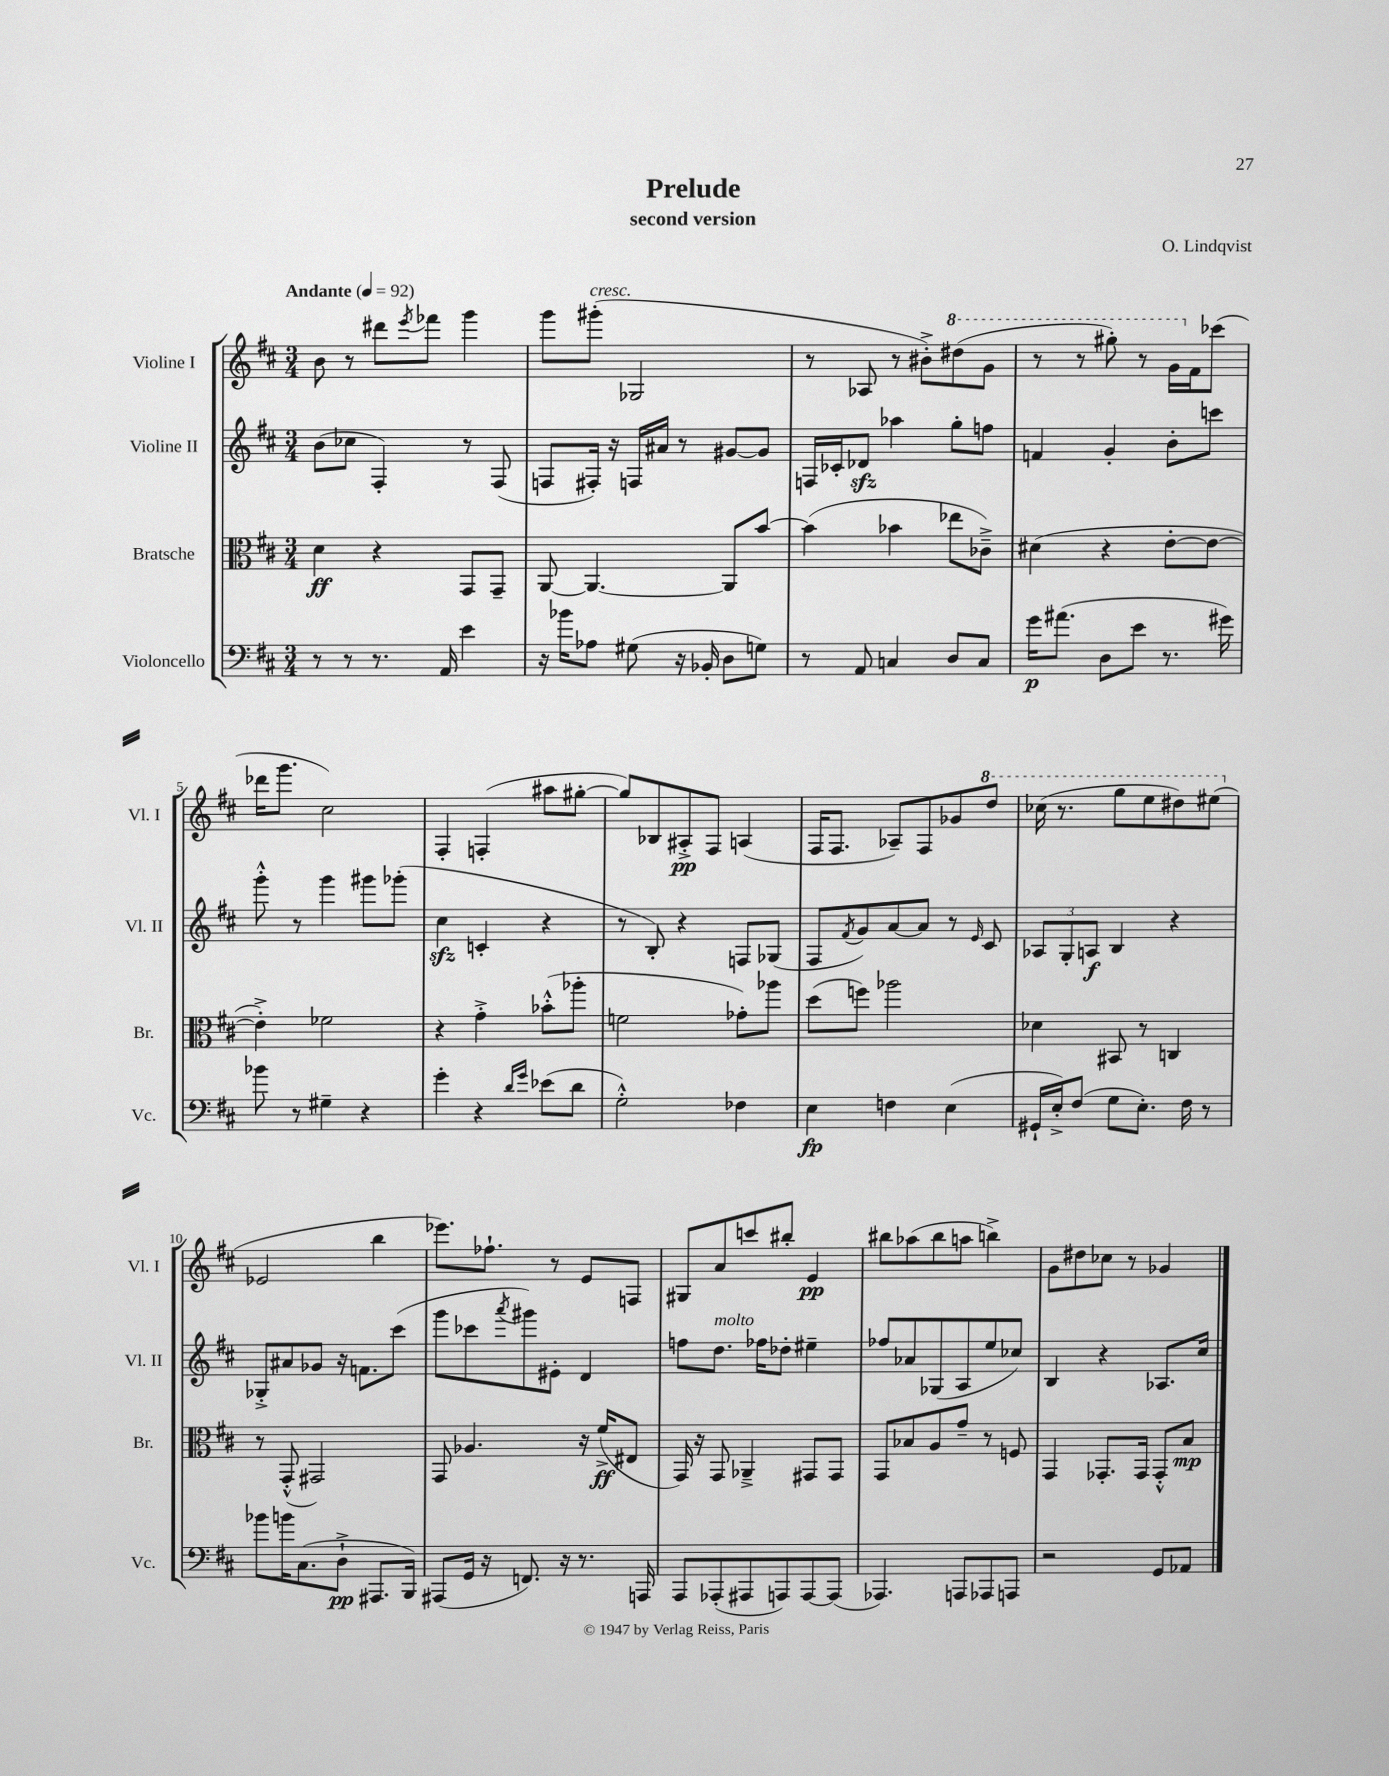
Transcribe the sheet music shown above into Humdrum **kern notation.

**kern	**kern	**kern	**kern
*staff4	*staff3	*staff2	*staff1
*clefF4	*clefC3	*clefG2	*clefG2
*k[f#c#]	*k[f#c#]	*k[f#c#]	*k[f#c#]
*M3/4	*M3/4	*M3/4	*M3/4
*MM92	*MM92	*MM92	*MM92
8r	4d	(8b	8b
8r	.	8cc-	8r
8.r	4r	4F#')	8ddd#
.	.	.	8qeee
.	.	.	8fff-
16AA	.	.	.
4e	8GG	8r	4ggg
.	8GG~	(8F#	.
=	=	=	=
16r	[8AA	8F	8ggg
16b-	.	.	.
8A-	4.AA_	16F#')	(8ggg#'
.	.	16r	.
(8G#	.	16F	2G-
.	.	16a#	.
16r	.	8r	.
16BB-'	.	.	.
8D	8AA]	[8g#	.
8G)	[8b	8g#]	.
=	=	=	=
8r	(4b]	16F	8r
.	.	16c-'	.
8AA	.	8d-	8A-
4C	4b-	4aa-	8r
.	.	.	8b#'^)
8D	8ee-	8gg'	(8ddd#
8C	8c-~^)	8ff	8gg
=	=	=	=
16g	(4d#	4f	8r
(8.a#	.	.	.
.	.	.	8r
8D	4r	4g'	8ggg#')
8e	.	.	8r
8.r	[8e'	8b'	16gg
.	.	.	16f#
.	8e_	8ccc	(8ccc-
16g#)	.	.	.
=	=	=	=
8b-	4e'^])	8ggg'^^	16ddd-
.	.	.	8.ggg
8r	.	8r	.
4G#~	2f-	4ggg	2cc#)
4r	.	8ggg#	.
.	.	(8ggg-'	.
=	=	=	=
4g'	4r	4cc#	4F#'
4r	4g'^	4c'	(4F'
16qqd	.	.	.
16qqg	.	.	.
(8e-	(8b-'^^	4r	8aa#
8d	8aa-'	.	[8gg#'
=	=	=	=
2G'^^)	2f	8r	8gg#])
.	.	8B')	8B-
.	.	4r	8A#'^
.	.	.	8F#
4F-	8g-')	8F	(4A
.	8aa-	(8G-	.
=	=	=	=
4E	(8dd	8F#	16F#
.	.	.	8.F#
.	.	8qf#	.
.	8ff)	8g)	.
4F	2aa-	[8a	8A-~)
.	.	8a]	8F#
(4E	.	8r	8g-
.	.	16qqe	.
.	.	8c#	8ddd
=	=	=	=
16GG#`	4d-	12A-	(16ccc-
16E'^)	.	.	8.r
.	.	12G'	.
(8F#	.	.	.
.	.	12A	.
8G	8BB#	4B	8ggg
8.E')	8r	.	8eee
.	4C	4r	8ddd#)
16F#	.	.	.
8r	.	.	(8eee#
=	=	=	=
8b-	8r	8G-'^	2e-
16b	(8GG'^^	8a#	.
(8.C#	.	.	.
.	2GG#)	8g-	.
8D`^	.	16r	.
.	.	8.f	.
8.AAA#	.	.	4bb
.	.	(8ccc#	.
16BBB)	.	.	.
=	=	=	=
(8AAA#	8GG	8ggg	8.eee-)
16GG	4.A-	8ccc-	.
16r	.	.	8.ff-`
.	.	8qaaa	.
8.FF)	.	8ggg#)	.
.	.	8e#'	8r
16r	.	.	.
8.r	16r	4d	8e
.	(16f#^	.	.
.	8E#	.	8F
16AAA	.	.	.
=	=	=	=
8AAA	16GG)	8ff	8G#
.	16r	.	.
(8AAA-'	8GG	8.dd	8a
8AAA#	4AA-~^	.	8ccc
.	.	16ff-	.
8AAA)	.	8dd-'	8bb#'
[8AAA	8GG#	4ee#~	4e
(8AAA]	8GG#	.	.
=	=	=	=
4.AAA-)	8GG	8ff-	8bb#
.	8B-	8a-	(8aa-
.	8A	(8G-	8bb#
8AAA	8g~	8A	8aa
8AAA-	8r	8ee	4bb^)
8AAA	8F	8cc-)	.
=	=	=	=
2r	4GG	4B	8g
.	.	.	8dd#
.	8.GG-'	4r	8cc-
.	.	.	8r
.	16GG-	.	.
8GG	8GG-'^^	8.A-	4g-
8AA-	8B	.	.
.	.	16cc#	.
==	==	==	==
*-	*-	*-	*-
